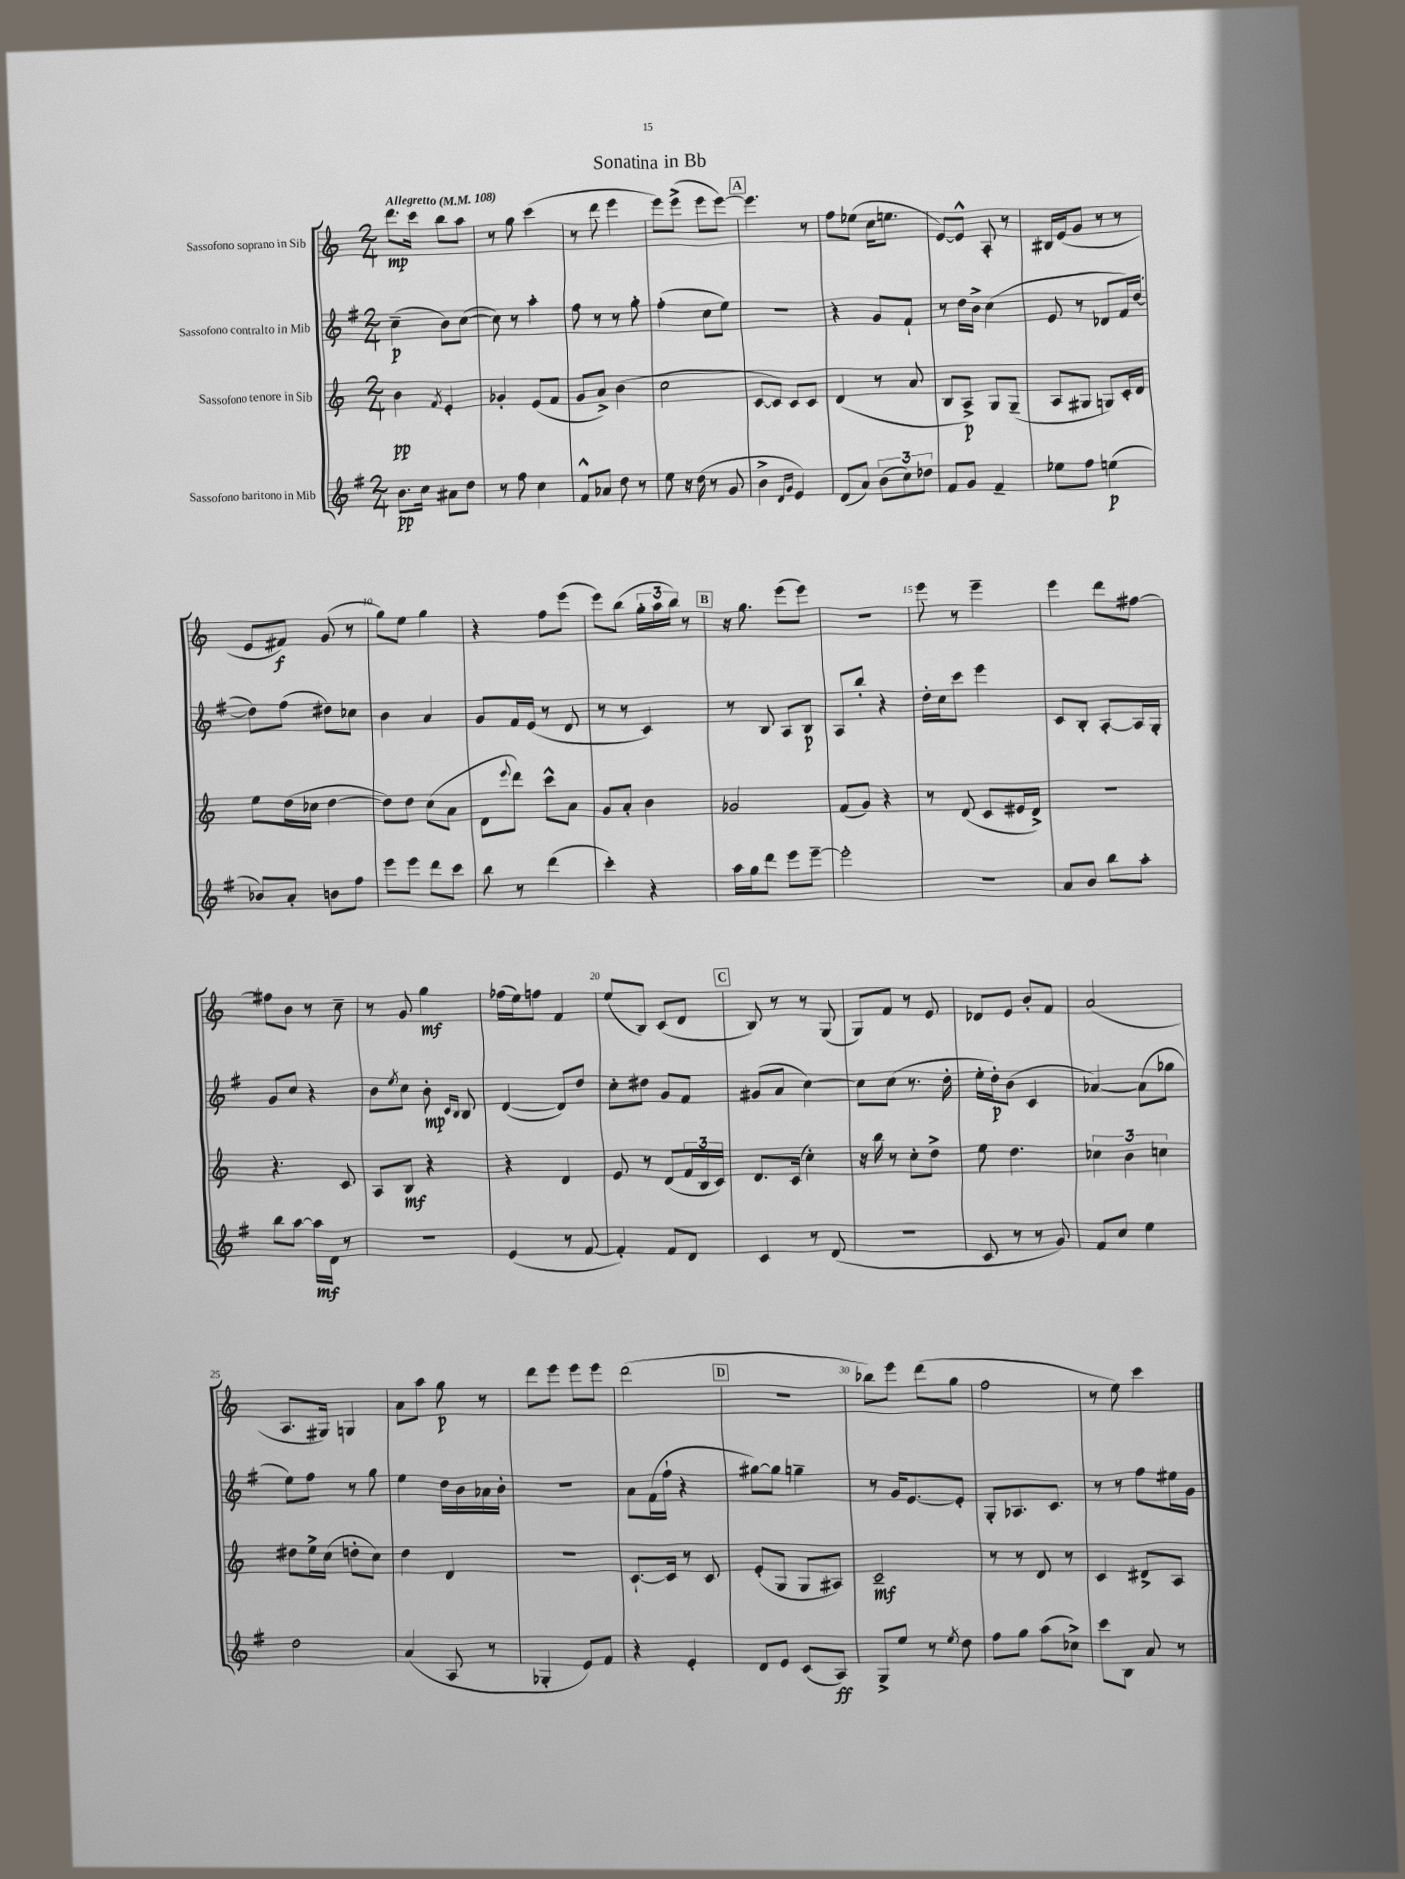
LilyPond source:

\header { title = "Sonatina in Bb" }
<<
\new StaffGroup <<
\new Staff = "s0" \with { instrumentName = "Sassofono soprano in Sib" } {
    \clef treble \key c \major \numericTimeSignature \time 2/4 \tempo "Allegretto" 4 = 108
    d'''8.\mp c'''16 b''8 a''8 |
    r8 g''8 c'''4( |
    r8 d'''8 e'''4 |
    e'''8) e'''8->( e'''8 e'''8~) |
    \mark \markup { \box "A" } e'''4. r8 |
    f''8 ees''8( c''16 e''8. |
    e'8~) e'8-^ a8-. r8 |
    bis16 e'16( g'8 r8 r8 |
    e'8 fis'8\f) g'8( r8 |
    g''8) e''8 g''4 |
    r4 f''8 e'''8( |
    e'''8) b''8( \tuplet 3/2 { g''16-. a''16 b''16) } r8 |
    \mark \markup { \box "B" } r16 g''8. e'''8( e'''8) |
    r2 |
    e'''8 r8 e'''4-- |
    e'''4 d'''8 fis''8~ |
    fis''8 b'8 r8 c''8-- |
    r8 g'8 g''4\mf |
    fes''16( e''16) f''8 f'4 |
    e''8( b8) c'8( d'8 |
    \mark \markup { \box "C" } b8) r8 r8 g8( |
    g8) f'8 r8 e'8 |
    des'8 e'8 b'8-. f'8 |
    a'2( |
    a8. gis16) g4 |
    a'8 a''8 g''8\p r8 |
    d'''8 e'''8 e'''8 e'''8 |
    d'''2( |
    \mark \markup { \box "D" } R2 |
    bes''8) e'''8 d'''8( g''8 |
    f''2 |
    r8 e''8) c'''4 \bar "|." |
}
\new Staff = "s1" \with { instrumentName = "Sassofono contralto in Mib" } {
    \clef treble \key g \major \numericTimeSignature \time 2/4
    c''4--\p( b'8) c''8~( |
    c''8) r8 a''4-. |
    fis''8 r8 r8 g''8-. |
    fis''4-.( c''8 e''8) |
    \mark \markup { \box "A" } r2 |
    r4 g'8 fis'8-! |
    r8 d''16 b'16-> c''4( |
    e'8 r8 des'8 fis'16) d''16~( |
    d''8) fis''8( dis''8) ces''8 |
    b'4 a'4 |
    g'8 fis'16 e'16( r8 d'8 |
    r8 r8 c'4) |
    \mark \markup { \box "B" } r8 b8 a8 b8\p |
    a8 b''8-. r4 |
    d''16-. c''16 c'''8 e'''4 |
    c'8 b8-. a8~-. a16 g16-. |
    g'8 c''8 r4 |
    b'8 \acciaccatura { e''8 } c''8 b'8-.\mp \grace { c'16 b16 } b8 |
    d'4~( d'8) d''8 |
    c''8-. dis''8 g'8 fis'8 |
    \mark \markup { \box "C" } gis'8( a'8 c''4~) |
    c''8 c''8( r8. d''16-. |
    e''16-. d''16-.\p) b'8( c'4 |
    aes'4~) aes'8( ges''8 |
    e''8) fis''8 r8 g''8 |
    e''4 d''16 b'16 aes'16 b'16-. |
    r2 |
    a'8 fis'16( fis''16-! r4 |
    \mark \markup { \box "D" } gis''8~) gis''8 g''4-- |
    r8 g'16 e'8.~ e'8-. |
    g8-. aes8. c'8. |
    r8 r8 fis''8 eis''16 g'16 \bar "|." |
}
\new Staff = "s2" \with { instrumentName = "Sassofono tenore in Sib" } {
    \clef treble \key c \major \numericTimeSignature \time 2/4
    b'4\pp \acciaccatura { f'8 } e'4-. |
    ges'4-. e'8( f'8 |
    g'8 a'8->) b'4( |
    c''2 |
    \mark \markup { \box "A" } c'8~ c'8) c'8 c'8 |
    d'4( r8 a'8 |
    b8 a8->\p) g8 g8--( |
    a8 gis8 g8) c'16-. d'16 |
    e''8 d''16( ces''16 d''4~ |
    d''8) d''8 c''8( a'8 |
    d'8 \appoggiatura { e'''8 } d'''8) c'''8-^ a'8 |
    g'8 a'8-. b'4 |
    \mark \markup { \box "B" } ges'2 |
    f'8( g'8) r4 |
    r8 d'8( c'8 eis'16 d'16->) |
    r2 |
    r4. c'8 |
    a8 b8\mf r4 |
    r4 d'4 |
    e'8 r8 d'8( \tuplet 3/2 { f'16 b16 c'16) } |
    \mark \markup { \box "C" } d'8. c'16( c''4-.) |
    r16 b''16 r8 c''8-. d''8-> |
    e''8 d''4. |
    \tuplet 3/2 { ces''4 b'4 c''4 } |
    dis''8 e''16-> c''16( d''8-. c''8) |
    d''4 d'4 |
    r2 |
    c'8.~-! c'16 r8 c'8 |
    \mark \markup { \box "D" } e'8-.( g8 g8 ais8) |
    c'2--\mf |
    r8 r8 d'8 r8 |
    c'4 dis'8-> a8 \bar "|." |
}
\new Staff = "s3" \with { instrumentName = "Sassofono baritono in Mib" } {
    \clef treble \key g \major \numericTimeSignature \time 2/4
    b'8.\pp c''16 ais'8 d''8 |
    r8 fis''8 c''4 |
    fis'8-^ aes'8 d''8 r8 |
    e''8 r16 d''16( r8 g'8 |
    \mark \markup { \box "A" } b'4-> \grace { d'16 g'16 } e'4) |
    d'8( a'8) \tuplet 3/2 { b'8( c''8) des''8 } |
    fis'8 g'8 fis'4-- |
    ees''8 fis''8 e''4\p( |
    bes'8) a'8-. b'8 fis''8 |
    e'''8 e'''8 d'''8 c'''8 |
    b''8 r8 d'''4( |
    c'''4-.) r4 |
    \mark \markup { \box "B" } a''16 g''16 d'''8 e'''8 e'''8~-- |
    e'''2-. |
    r2 |
    a'8 b'8 b''8 a''8-. |
    b''8 a''8~ a''16\mf d'16 r8 |
    R2 |
    e'4( r8 fis'8~ |
    fis'4-.) fis'8 d'8 |
    \mark \markup { \box "C" } c'4 r8 d'8( |
    R2 |
    c'8 r8 r8 g'8) |
    fis'8 c''8 e''4 |
    d''2 |
    a'4( a8 r8 |
    ges4-. e'8) fis'8 |
    r4 e'4-. |
    \mark \markup { \box "D" } d'8 e'8 c'8( a8\ff) |
    g8-> e''8 r8 \acciaccatura { e''8 } d''8 |
    fis''8 g''8 a''8( ces''8->) |
    c'''8 b8 a'8 r8 \bar "|." |
}
>>
>>
\layout { \context { \Score \override BarNumber.break-visibility = ##(#f #t #t) barNumberVisibility = #(every-nth-bar-number-visible 5) } }
